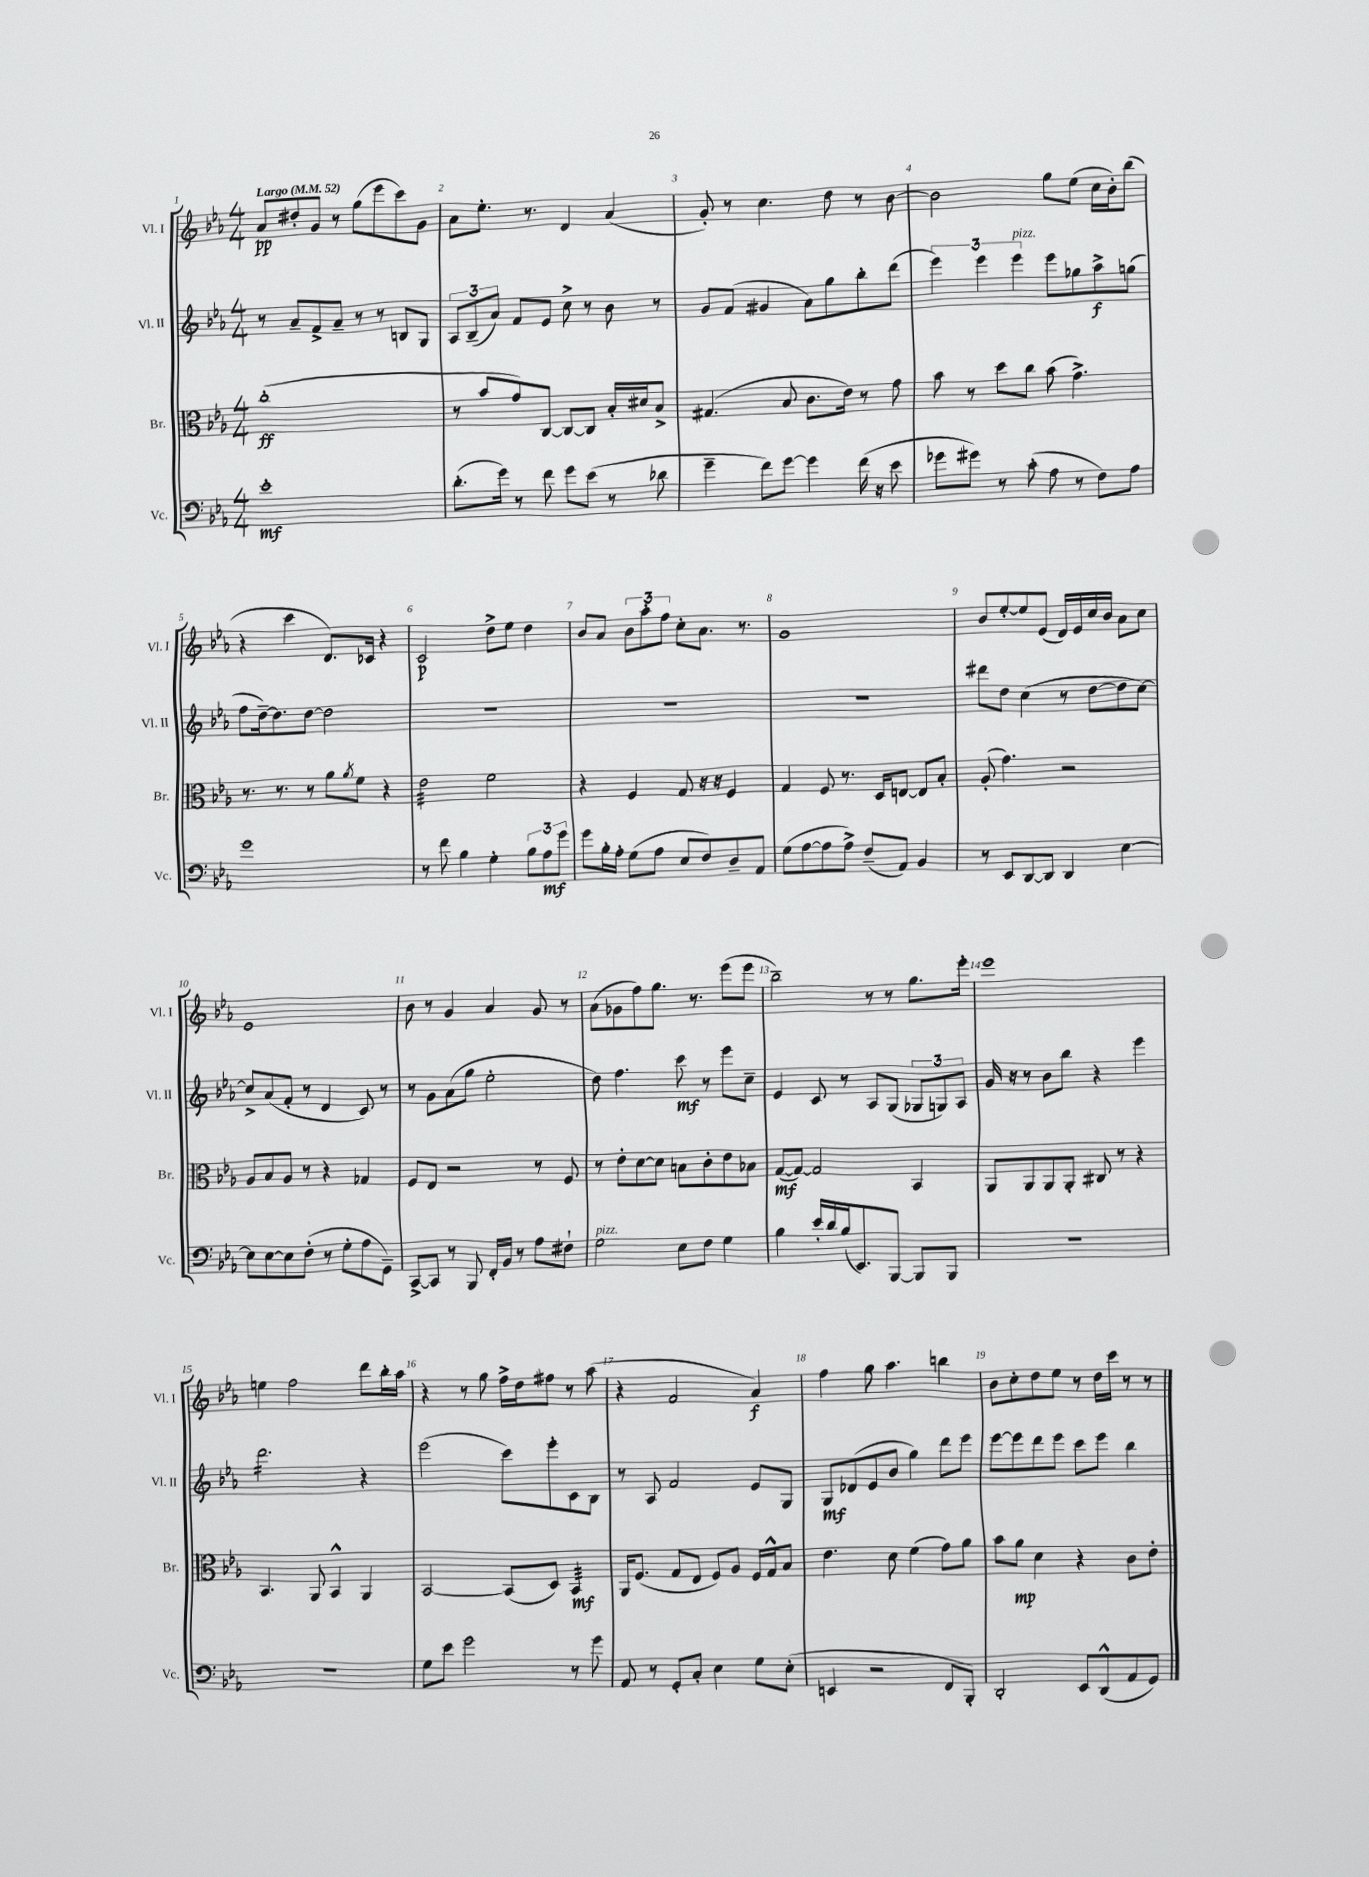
<<
\new StaffGroup <<
\new Staff = "s0" \with { instrumentName = "Vl. I" shortInstrumentName = "Vl. I" } {
    \clef treble \key ees \major \numericTimeSignature \time 4/4 \tempo "Largo" 4 = 52
    aes'8\pp dis''8-. g'8 r8 g''8( ees'''8 c'''8) g'8 |
    aes'8 ees''8.-. r8. d'4 aes'4( |
    g'8-.) r8 c''4. d''8 r8 bes'8~ |
    bes'2 g''8 ees''8( c''16 bes'16-.) bes''8( |
    r4 c'''4 d'8.) ces'16 r4 |
    c'2\p d''8-> ees''8 d''4 |
    bes'8 aes'8 \tuplet 3/2 { bes'8 aes''8-. f''8 } c''8-. aes'8. r8. |
    g'1 |
    bes'8 ees''8~-. ees''8 ees'8( d'16) ees'16 c''16 bes'16 aes'8 c''8 |
    ees'1 |
    bes'8 r8 g'4 aes'4 g'8 r8 |
    aes'8( ges'8 f''8) g''8. r8. ees'''8( ees'''8 |
    bes''2--) r8 r8 g''8. ees'''16-. |
    ees'''1 |
    e''4 f''2 d'''8 bes''16-. aes''16 |
    r4 r8 g''8 f''16-> d''16 fis''8 r8 aes''8( |
    r4 f'2 aes'4\f) |
    f''4 g''8 aes''4. b''4 |
    bes'8 c''8-. d''8 ees''8 r8 d''16 c'''16 r8 r8 \bar "|." |
}
\new Staff = "s1" \with { instrumentName = "Vl. II" shortInstrumentName = "Vl. II" } {
    \clef treble \key ees \major \numericTimeSignature \time 4/4
    r8 aes'8-- f'8-> aes'8-- r8 r8 b8 g8 |
    \tuplet 3/2 { aes8 bes8--( aes'8) } f'8 ees'8 c''8-> r8 bes'8 r8 |
    g'8 f'8( gis'4 aes'8) g''8 bes''8-. d'''8( |
    \tuplet 3/2 { ees'''4) ees'''4 ees'''4^\markup { \italic "pizz." } } ees'''8 ges''8 aes''8->\f g''8( |
    f''8 d''16~--) d''8. d''8~ d''2 |
    R1 |
    R1 |
    R1 |
    dis'''8 d''8 c''4( r8 d''8~ d''8 c''8~) |
    c''8-> aes'8( f'8-. r8 d'4 c'8) r8 |
    r8 g'8 aes'8( g''8 ees''2-. |
    d''8) f''4. c'''8\mf r8 ees'''8 c''8-- |
    ees'4 c'8 r8 aes8 g8( \tuplet 3/2 { ges8 g8) aes8 } |
    g'16 r16 r8 bes'8 bes''8 r4 ees'''4 |
    d'''2.:16 r4 |
    ees'''2( c'''8) ees'''8-. c'8 bes8 |
    r8 aes8 f'2 ees'8 g8 |
    g8\mf des'8( ees'8 bes'8 g''4) d'''8 ees'''8 |
    ees'''8~ ees'''8 d'''8 ees'''8 c'''8 ees'''8 bes''4 \bar "|." |
}
\new Staff = "s2" \with { instrumentName = "Br." shortInstrumentName = "Br." } {
    \clef alto \key ees \major \numericTimeSignature \time 4/4
    c''1-.\ff( |
    r8 bes'8 g'8) c8~ c8~ c8 bes16-. dis'16 bes8-> |
    gis4.( bes8 c'8. ees'16) r8 g'8 |
    bes'8 r8 d''8 c''8 bes'8( g'4.->) |
    r8. r8. r8 aes'8 \acciaccatura { aes'8 } f'8 r4 |
    ees'2:32 f'2 |
    r4 f4 g8 r16 r16 f4 |
    g4 f8 r8. d16 e8~ e8 bes8-. |
    aes8-.( g'4.) r2 |
    aes8 bes8 aes8 r8 r4 ges4 |
    f8 ees8 r2 r8 f8 |
    r8 ees'8-. d'8~ d'8 b8 c'8-. ees'8 bes8 |
    g8~\mf( g8~) g2 bes,4 |
    aes,8 aes,8 aes,8 aes,8-. cis8 r8 r4 |
    bes,4. aes,8 bes,4-^ aes,4 |
    bes,2~ bes,8( d8) bes,4:32\mf |
    aes,16 f8.( g8 ees8 f8) aes8 f16 g16-^ bes8 |
    ees'4. d'8 f'4( g'8) aes'8 |
    bes'8 aes'8\mp d'4 r4 c'8 ees'8-. \bar "|." |
}
\new Staff = "s3" \with { instrumentName = "Vc." shortInstrumentName = "Vc." } {
    \clef bass \key ees \major \numericTimeSignature \time 4/4
    ees'1-.\mf |
    d'8.-.( g'16) r8 f'8 g'8 ees'8( r8 des'8 |
    g'4-- f'8) g'8~ g'4 f'16( r16 ees'8 |
    ges'8 gis'8) r8 c'8-.( aes8 r8 f8) aes8 |
    g'1 |
    r8 f'8 bes4 g4-. \tuplet 3/2 { bes8 aes8\mf g'8 } |
    g'8 bes16-. aes16-. g8( aes8 ees8 f8) d8-- aes,8 |
    g8( aes8~ aes8 aes8->) f8--( aes,8) bes,4 |
    r8 ees,8 d,8~ d,8 d,4 ees4~ |
    ees8 ees8~ ees8 f8-.( r8 g8-. aes8 g,8--) |
    c,8~-> c,8 r8 bes,,8 f,16-. bes,16 r8 aes8 fis8-! |
    g2^\markup { \italic "pizz." } ees8 f8 g4 |
    bes4 ees'16-. d'16 bes16( ees,8.) bes,,8~ bes,,8 bes,,8 |
    R1 |
    R1 |
    g8 ees'8 g'2 r8 g'8 |
    aes,8 r8 g,8-. c8-. ees4 g8 ees8-.( |
    e,4 r2 f,8 bes,,8-.) |
    d,2-. ees,8 d,8-^( aes,8 g,8) \bar "|." |
}
>>
>>
\layout { \context { \Score \override BarNumber.break-visibility = ##(#f #t #t) barNumberVisibility = #all-bar-numbers-visible } }
